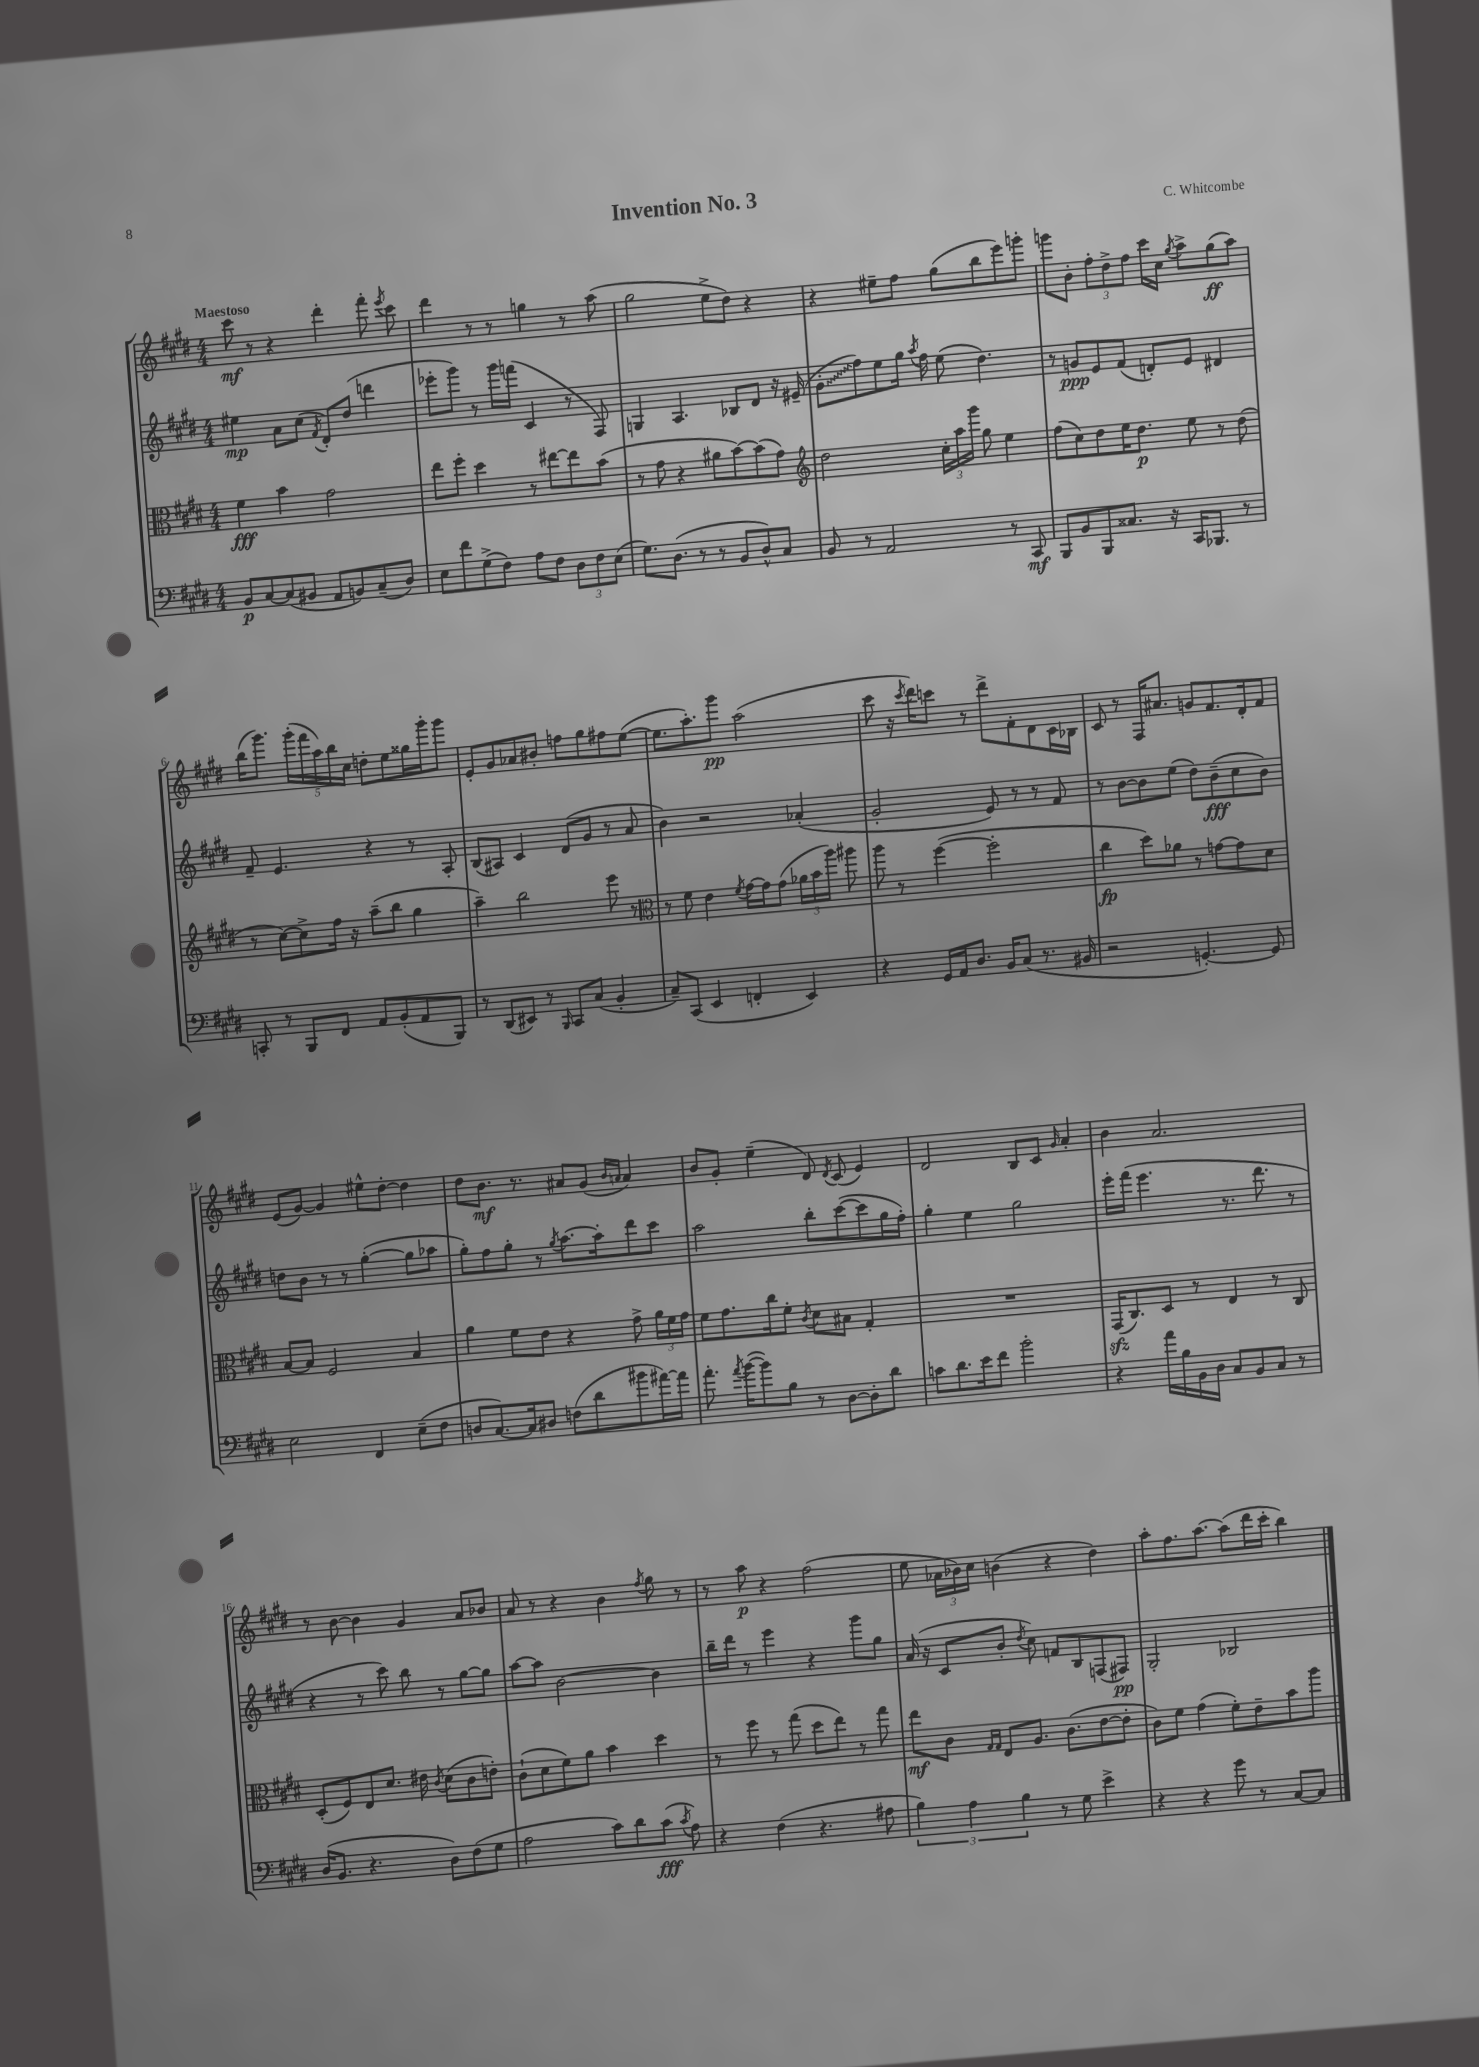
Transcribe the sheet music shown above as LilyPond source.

\header { title = "Invention No. 3" composer = "C. Whitcombe" }
<<
\new StaffGroup <<
\new Staff = "s0" {
    \clef treble \key e \major \numericTimeSignature \time 4/4 \tempo "Maestoso"
    \autoBeamOff cis'''8\mf r8 r4 dis'''4-. fis'''8-. \acciaccatura { e'''8 } cis'''8 |
    dis'''4 r8 r8 g''4 r8 a''8( |
    gis''2 e''8[-> dis''8]) r4 |
    r4 eis''8[-- fis''8] gis''8[( b''8 e'''8) g'''8]-. |
    g'''8[ b'8]-. \tuplet 3/2 { fis''8[-. dis''8-> fis''8] } cis'''16[ cis''16] \acciaccatura { gis''8 } a''8[-> gis''8\ff( a''8]) |
    b''16[( gis'''8.]) \tuplet 5/4 { gis'''16[-.( fis'''16 a''16) b''16 cis''16] } d''8[-. e''8 gisis''16 gis'''16-. gis'''8] |
    e'8[-. gis'8 aes'8 bis'8]-. f''8[ gis''8 fis''8 e''8]~( |
    e''8.[ a''8.-.) gis'''8]\pp a''2( |
    cis'''8 r16 \acciaccatura { cis'''8 } dis'''16[) c'''8] r8 dis'''8[-> fis'8-. dis'8 cis'16 bes16] |
    cis'8 r8 fis16[ ais'8.] g'8[ fis'8. dis'16-. fis'8] |
    e'8[( gis'8]~) gis'4 eis''8[-^ dis''8]~-. dis''4 |
    dis''8[ b'8.]\mf r8. ais'8[ gis'8]( \grace { b'16[ a'16] } a'4) |
    b'8[ gis'8]-. e''4--( dis'8) \acciaccatura { dis'8 } cis'8( e'4) |
    dis'2 b8[ cis'8] \grace { gis'16 } a'4-. |
    b'4 a'2. |
    r8 b'8~ b'4 gis'4 a'8[ bes'8] |
    a'8 r8 r4 b'4 \acciaccatura { fis''8 } gis''8 r8 |
    r8 a''8\p r4 fis''2( |
    e''8 \tuplet 3/2 { aes'16[ bes'16) cis''16] } b'4( r4 dis''4) |
    a''8[-. fis''8. a''8.]~ a''8[( dis'''16 cis'''16]-. b''4) \bar "|." |
}
\new Staff = "s1" {
    \clef treble \key e \major \numericTimeSignature \time 4/4
    \autoBeamOff eis''4\mp a'8[ cis''8]( \acciaccatura { fis'8 } dis'8[-.) dis''8]( d'''4 |
    ees'''8[-. gis'''8]) r8 gis'''16[ f'''16]( cis'4 r8 fis8) |
    g4 a4. bes8[ dis'8] r16 eis'16--( |
    \once \override Glissando.style = #'zigzag gis'8[-.\glissando fis''8) e''8 gis''16] \acciaccatura { a''8 } fis''16 e''8( dis''4.) |
    r8 g'8[\ppp e'8 fis'8]( d'8[-.) e'8] dis'4 |
    fis'8-- e'4. r4 r8 a8-. |
    b8[( ais8]) cis'4 dis'8[( gis'8] r8 a'8 |
    b'4) r2 aes'4-.( |
    gis'2-. e'8) r8 r8 fis'8 |
    r8 b'8[~ b'8 e''8]( dis''8[) b'8--\fff( cis''8 b'8]) |
    d''8[ b'8] r8 r8 gis''4~-.( gis''8[ aes''8] |
    gis''8[-.) fis''8 gis''8]-. r8 \acciaccatura { gis''8 } a''8.[~ a''16-. dis'''8 cis'''8] |
    a''2 b''8[-. cis'''8~( cis'''8 gis''16 fis''16]-.) |
    gis''4-. e''4 gis''2 |
    e'''16[-. fis'''16]( e'''4. r8. dis'''8. r8 |
    r4 r8 cis'''8) b''8 r8 gis''8[~ gis''8] |
    a''8[~ a''8] b'2~ b'4 |
    b''16[-- dis'''16] r8 e'''4 r4 gis'''8[ gis''8] |
    a'16( r16 cis'8[ b'8]-. \acciaccatura { dis''8 } cis''8) f'8[ b8 f8( fis8]\pp) |
    gis2-. bes2 \bar "|." |
}
\new Staff = "s2" {
    \clef alto \key e \major \numericTimeSignature \time 4/4
    \autoBeamOff fis'4\fff b'4 gis'2 |
    e''8[ fis''8]-. dis''4 r8 eis''8[~ eis''8 b'8]( |
    r8 gis'8 r4 ais'8[ b'8~) b'8( gis'8]) |
    \clef treble dis''2 \tuplet 3/2 { cis''16[-. a''16 gis'''16] } gis''8 e''4 |
    fis''8[( cis''8) dis''8 e''16 dis''8.]\p e''8 r8 dis''8( |
    r8 cis''8[~) cis''8-> fis''16] r16 a''8[--( b''8] gis''4 |
    a''4--) b''2 e'''8 r8 |
    \clef alto r8 fis'8 e'4 \acciaccatura { fis'8 } gis'16[~ gis'16 gis'8]( \tuplet 3/2 { aes'16[ b'16 a''16]) } ais''8 |
    a''8 r8 fis''4~( fis''2-. |
    cis''4\fp dis''8[) aes'8] r8 g'8[~ g'8 dis'8] |
    b8[~ b8] fis2 b4 |
    a'4 fis'8[ e'8] r4 gis'8-> \tuplet 3/2 { a'16[ fis'16 gis'16] } |
    fis'8[ gis'8. cis''16 fis'8]-. \acciaccatura { cis'8 } dis'8[ bis8] gis4-. |
    R1 |
    gis,16[\sfz( cis8.) dis8] r8 e4 r8 cis8 |
    dis8[-.( fis8) e8 dis'8.] eis'16 \acciaccatura { cis'8 } dis'8[( cis'8 e'8]-.) |
    cis'8[-!( dis'8 fis'8) a'8] b'4 dis''4 |
    r8 fis''8 r8 gis''8( dis''8[ e''8]) r8 gis''8 |
    e''8[\mf cis'8] \grace { gis16[ gis16] } e8[ a8.] cis'8.[( e'8~ e'8]-. |
    cis'8[) fis'8] gis'4( fis'8[-.) e'8-- b'8 a''8] \bar "|." |
}
\new Staff = "s3" {
    \clef bass \key e \major \numericTimeSignature \time 4/4
    \autoBeamOff b,8[\p cis8~ cis8( bis,8] a,8[ b,8) cis8--( dis8]) |
    e8[ fis'8 gis8->( fis8]) a8[ fis8] \tuplet 3/2 { dis8[ fis8 e8]( } |
    gis8.[) dis8.]( r8 r8 b,8[ dis8-^) cis8] |
    b,8 r8 a,2 r8 cis,8\mf |
    b,,8[ b,8 b,,8 cisis8.] r16 cis,16[ bes,,8.] r8 |
    c,8-. r8 b,,8[ fis,8] a,8[ b,8-.( a,8 b,,8]) |
    r8 dis,8[( eis,8]) r8 \grace { b,,16 } cis,8[ cis8]( b,4-. |
    cis8[--) cis,8]( e,4 f,4-. e,4) |
    r4 gis,16[ a,16 dis8.] b,16[ cis8]( r8. bis,16 |
    r2 g,4.~-.) g,8 |
    e2 fis,4 e8[--( fis8] |
    d8[ cis8.~) cis16 dis8] f8[( dis'8 bis'8 ais'16~) ais'16] |
    a'8.-. \acciaccatura { a'8 } b'16[~( b'8) b8] r8 dis8[~ dis8-. dis'8] |
    c'8[ dis'8. e'16 fis'8] b'2-. |
    r4 a'16[ b16 b,16 dis16] cis8[ b,8 cis8] r8 |
    dis16[( b,8.] r4. dis8[) fis8( gis8] |
    a2 cis'8[) dis'8 cis'8]\fff( \acciaccatura { cis'8 } a8) |
    r4 fis4( r4. ais8 |
    \tuplet 3/2 { b4) a4 b4 } r8 gis8 e'4-> |
    r4 r4 gis'8 r8 cis8[~ cis8] \bar "|." |
}
>>
>>
